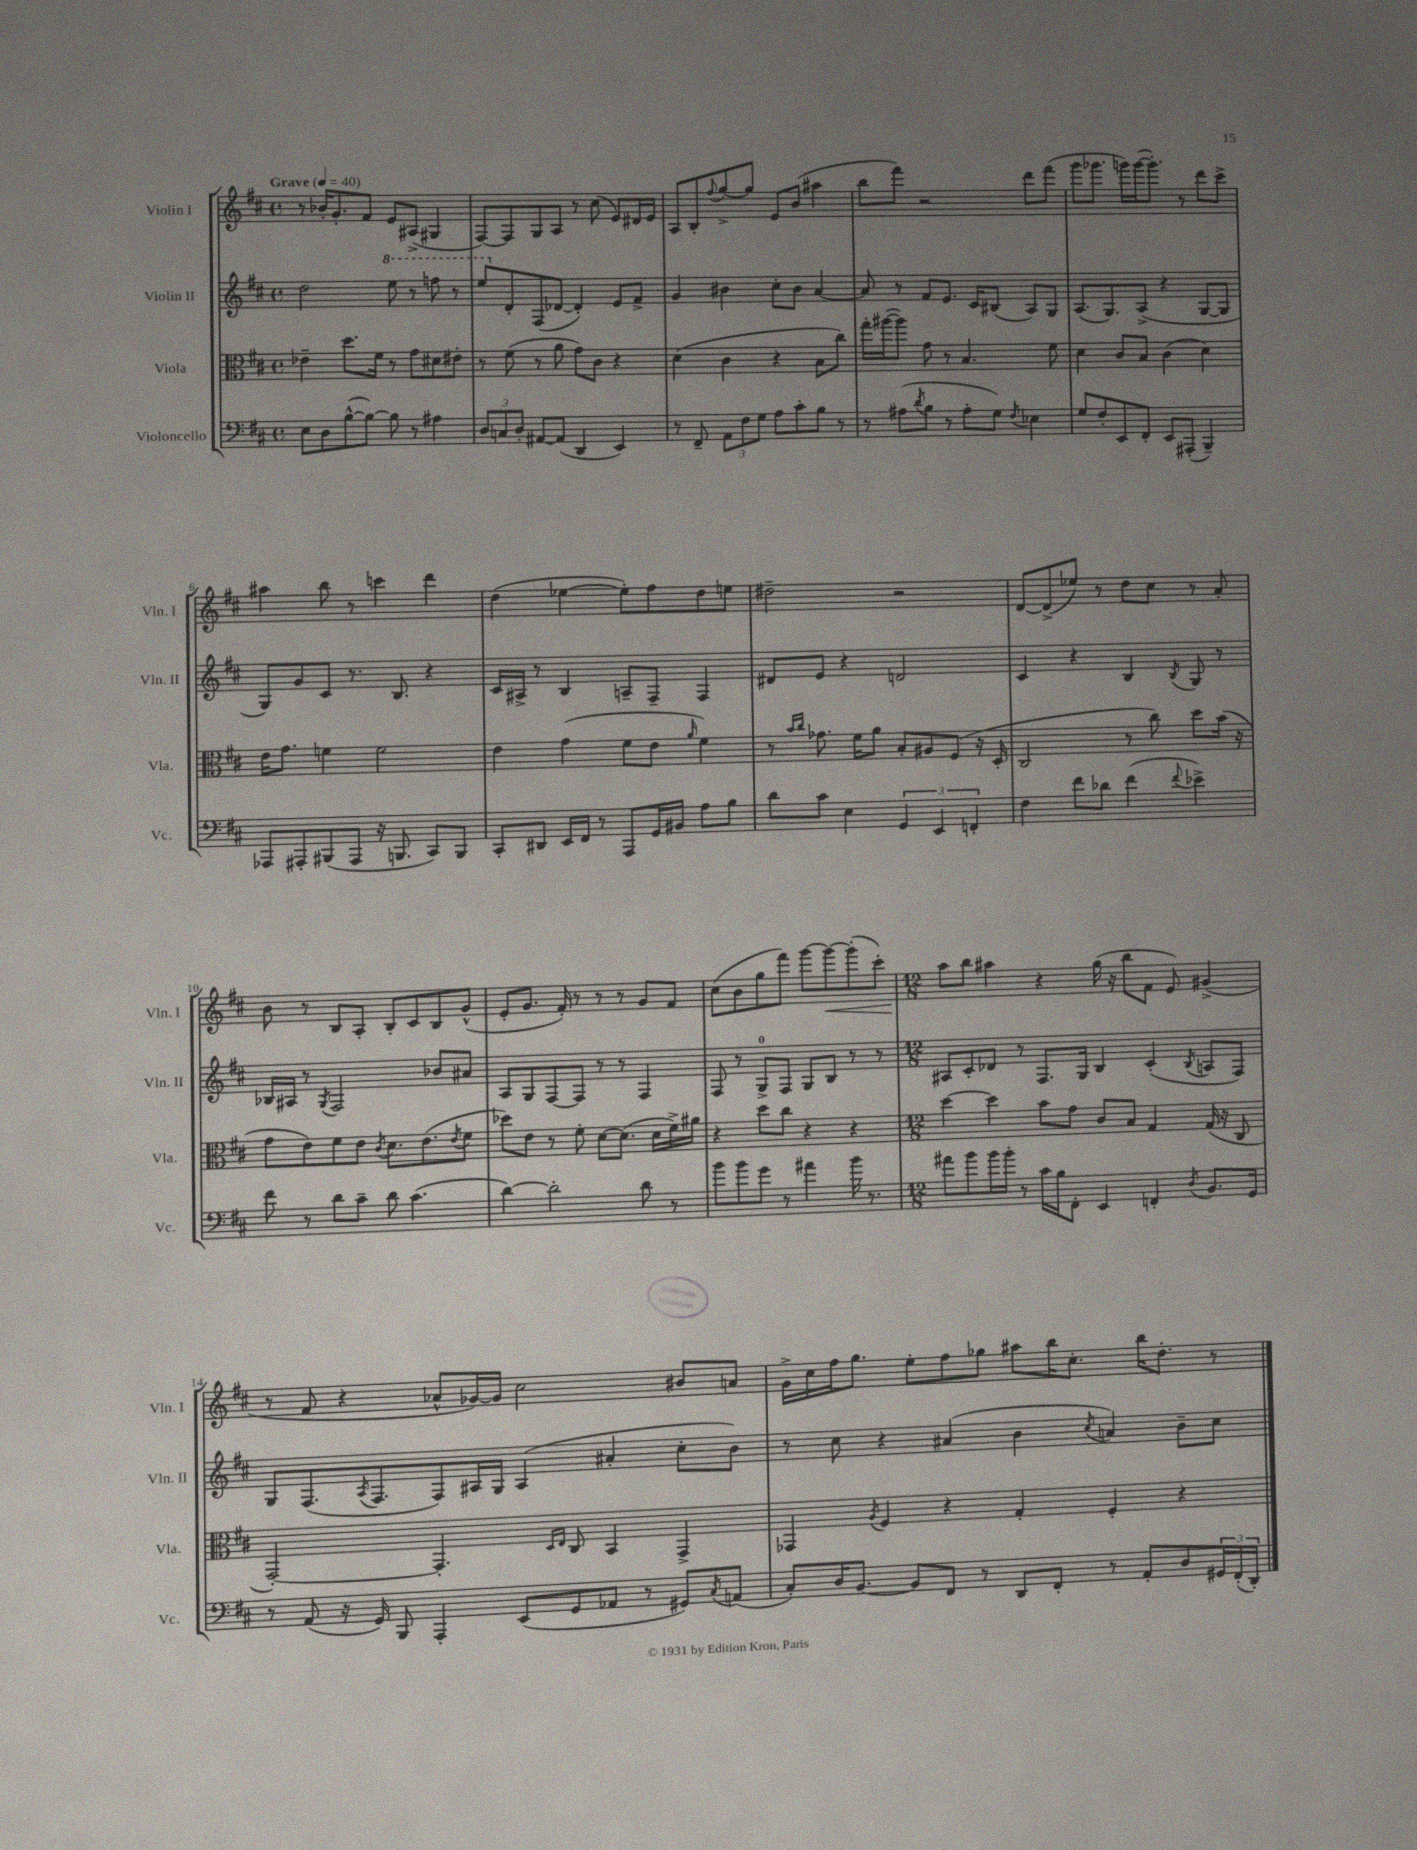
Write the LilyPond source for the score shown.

<<
\new StaffGroup <<
\new Staff = "s0" \with { instrumentName = "Violin I" shortInstrumentName = "Vln. I" } {
    \clef treble \key d \major \defaultTimeSignature \time 4/4 \tempo "Grave" 4 = 40
    r8 bes'16-. g'8.-. fis'8 e'8 ais8->( gis4 |
    fis8~) fis8 g8 a8 r8 cis''8( e'8) dis'16 e'16 |
    a8 b8-. \appoggiatura { fis''8 } g''8~-> g''8 e'8 b'8( ais''4 |
    b''8 fis'''8) r2 d'''8 fis'''8( |
    g'''8 ges'''8. g'''16) g'''16~( g'''8.-.) r8 d'''8 cis'''8-> |
    ais''4 b''8 r8 c'''4 d'''4 |
    d''4( ees''4~ ees''8-.) fis''8 d''8 e''8 |
    dis''2-- r2 |
    d'8~ d'8->( ees''8) r8 d''8 cis''8 r8 a'8-. |
    b'8 r8 b8 a8-. b8-. cis'8 b8 g'8-^( |
    e'8-. g'8. fis'16-.) r8 r8 r8 g'8 fis'8 |
    cis''8( b'8 g''8 fis'''8) g'''8~ g'''8~\< g'''8-.( cis'''8-.) |
    \numericTimeSignature \time 12/8 a''8\! b''8 ais''4 r4 g''16( r16 b''8 fis'8 e'8) gis'4->( |
    r8 fis'8 r4 aes'8-^ ges'16~) ges'16 cis''2 bis'8 a'8 |
    g'16-> cis''16 fis''16 g''8. e''8-. fis''8 ges''8 ais''8 b''16 cis''8.-. b''16 d''8.-. r8 \bar "|." |
}
\new Staff = "s1" \with { instrumentName = "Violin II" shortInstrumentName = "Vln. II" } {
    \clef treble \key d \major \defaultTimeSignature \time 4/4
    d''2 \ottava #1 e'''8 r8 f'''8 r8 |
    e'''8 \ottava #0 d'8-. fis8( des'8~ des'4-.) e'8 fis'8-> |
    g'4 bis'4 cis''8-. bis'8 a'4~ |
    a'8 r8 fis'8 e'8. cis'16 bis8( a8) g8 |
    a8.( g8.) a8->( r4 g8~ g8 |
    g8) g'8 cis'8 r8. b8. r4 |
    cis'16 ais16-> r8 b4 a8-- fis8-- fis4 |
    dis'8 e'8 r4 d'2 |
    cis'4 r4 b4 \acciaccatura { b8 } g8 r8 |
    bes16 ais16 r8 \acciaccatura { g8 } fis2 bes'8 ais'8 |
    a8 g8 fis8~ fis8 r8 r8 fis4 |
    fis8 r8 g8-0-> fis8 g8 b8 r8 r8 |
    \numericTimeSignature \time 12/8 ais8 cis'8-. des'8 r8 fis8. g16 b4 cis'4-.( \acciaccatura { b8 } a8 fis8) |
    g8 fis8.( \acciaccatura { a8 } fis8. fis8) ais16 g16 ais4( ais'4-. cis''8-. b'8) |
    r8 cis''8 r4 ais'4( b'4 \acciaccatura { cis''8 } a'4) b'8-- cis''8 \bar "|." |
}
\new Staff = "s2" \with { instrumentName = "Viola" shortInstrumentName = "Vla." } {
    \clef alto \key d \major \defaultTimeSignature \time 4/4
    ees'4-- d''8. fis'16 r8 g'8 dis'8 eis'8-. |
    r8 fis'8( r8 a'8 g'8) cis'8 r4 |
    d'4( cis'4 r4 b8 cis''8) |
    g''16-. ais''16~( ais''8) g'8 r8 b4. fis'8 |
    d'4 cis'8 b8 cis'4( d'4) |
    e'16 g'8. f'4 f'2 |
    e'4 g'4( fis'8 e'8 \grace { a'16 } fis'4) |
    r8 \grace { b'16 cis''16 } ges'8. fis'16 a'8 b8-. ais8 fis8( r16 d16-. |
    cis2 r8 cis''8) d''8 b'16( r16 |
    g'8 e'8) fis'8 e'8 \acciaccatura { cis'8 } d'8. e'8.( \acciaccatura { e'8 } fis'8 |
    des''8) e'8 r8 fis'8-. d'8~ d'8.( d'16 fis'16->) ais'16 |
    r4 d''8 cis''8 r4 r4 |
    \numericTimeSignature \time 12/8 d''4~ d''4 b'8 g'8 cis'8 b8 g4 g16( r16 cis8 |
    g,2~-.) g,4.-. \grace { d16 e16 } cis8 b,4 g,4-> |
    ges,4 \acciaccatura { a8 } fis4 r4 g4-. fis4-. r4 \bar "|." |
}
\new Staff = "s3" \with { instrumentName = "Violoncello" shortInstrumentName = "Vc." } {
    \clef bass \key d \major \defaultTimeSignature \time 4/4
    e8 d8 b8~-^( b8~) b8 r8 ais4 |
    \tuplet 3/2 { d8 c8 d8-. } ais,8~ ais,8( d,4 e,4) |
    r8 fis,8-- \tuplet 3/2 { a,8 fis8 g8 } a8 cis'8-. b8 r8 |
    r8 ais8( \acciaccatura { d'8 } b8 r8 ais8-. g8) \acciaccatura { fis8 } ees4 |
    g8 fis8-. e,8 fis,8-. e,8 ais,,8-.( b,,4--) |
    aes,,8 ais,,8-. bis,,8( ais,,8 r16 b,,8. cis,8) b,,8 |
    cis,8-. dis,8 e,16 fis,16 r8 a,,8 g,16 bis,16 a8 b8 |
    d'8 cis'8 e4 \tuplet 3/2 { g,4 e,4 f,4-. } |
    fis4 fis'8 des'8 fis'4( \appoggiatura { fis'8 } ees'4->) |
    fis'8 r8 d'8 cis'8-- d'8 cis'4.( |
    d'4~) d'2-. d'8 r8 |
    b'8 b'8 g'8 r8 ais'4 b'16 r8. |
    \numericTimeSignature \time 12/8 ais'8 b'8 b'16 b'16-. r8 cis'16 b16 fis,8-. e,4 f,4-. \acciaccatura { d8 } b,8. g,16 |
    r8 a,8( r16 g,16) b,,8 a,,4-. e,8( g,8 aes,8 r8 gis,8) \acciaccatura { cis8 } a,8( |
    cis8-.) d16 b,8.~ b,8 fis,8 r8 d,8 fis,8-. r8 a,8-. d8 \tuplet 3/2 { gis,16 fis,16-.( d,16-.) } \bar "|." |
}
>>
>>
